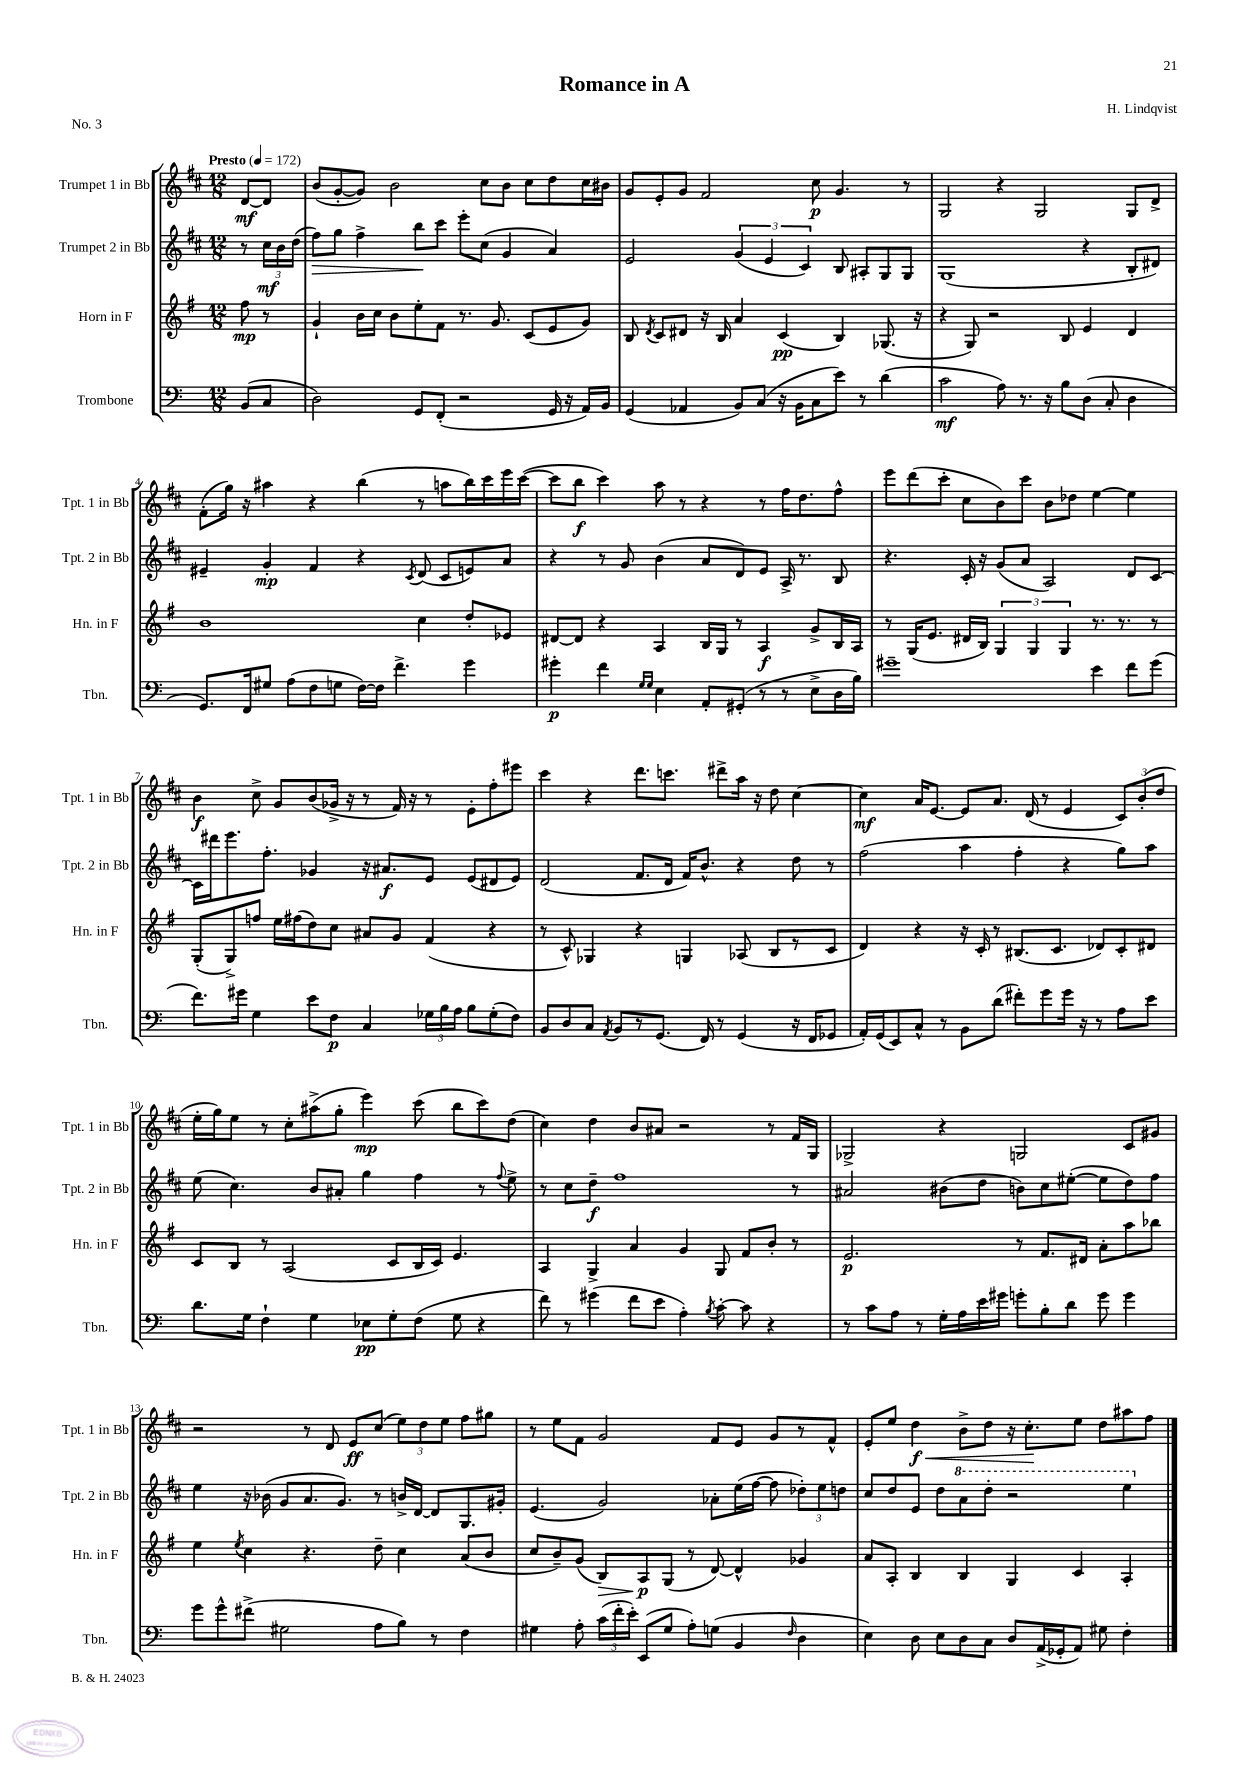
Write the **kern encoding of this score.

**kern	**dynam	**kern	**dynam	**kern	**dynam	**kern	**dynam
*part4	*part4	*part3	*part3	*part2	*part2	*part1	*part1
*staff4	*staff4	*staff3	*staff3	*staff2	*staff2	*staff1	*staff1
*I"Trombone	*	*I"Horn in F	*	*I"Trumpet 2 in Bb	*	*I"Trumpet 1 in Bb	*
*I'Tbn.	*	*I'Hn. in F	*	*I'Tpt. 2 in Bb	*	*I'Tpt. 1 in Bb	*
*clefF4	*	*clefG2	*	*clefG2	*	*clefG2	*
*k[]	*	*k[f#]	*	*k[f#c#]	*	*k[f#c#]	*
*M12/8	*	*M12/8	*	*M12/8	*	*M12/8	*
*MM172	*	*MM172	*	*MM172	*	*MM172	*
=	=	=	=	=	=	=	=
!	!	!	!	!	!	!LO:TX:a:B:t=Presto	!
(8BB/L	.	8ff#\	mp	8r	.	[8d/L	mf
8C/J	.	8r	.	24cc#\LL	mf	8d/J]	.
.	.	.	.	24b\	.	.	.
.	.	.	.	(24dd\JJ	.	.	.
=1	=1	=1	=1	=1	=1	=1	=1
!	!	!	!	!	!LO:HP:b	!	!
2D\)	.	4g`/	.	8ff#\L)	>	(8b/L	.
.	.	.	.	8gg\J	.	[8g'/	.
.	.	16b\LL	.	4ff#^\	.	8g/J])	.
.	.	16cc\JJ	.	.	.	.	.
.	.	8b\L	.	.	.	2b\	.
8GG/L	.	8ee'\	.	8bb\L	.	.	.
(8FF'/J	.	8f#\J	.	8ccc#\J	]	.	.
2r	.	8.r	.	8eee'\L	.	.	.
.	.	.	.	(8cc#\J	.	8cc#\L	.
.	.	8.g/	.	.	.	.	.
.	.	.	.	4g/	.	8b\J	.
.	.	(8c/L	.	.	.	8cc#\L	.
16GG/	.	8e/	.	4a/)	.	8dd\	.
16r	.	.	.	.	.	.	.
16AA/LL)	.	8g/J)	.	.	.	16cc#\L	.
16BB/JJ	.	.	.	.	.	16b#X\JJ	.
=2	=2	=2	=2	=2	=2	=2	=2
(4GG/	.	8B/	.	2e/	.	8g/L	.
.	.	8qd/	.	.	.	.	.
.	.	8c/L	.	.	.	8e'/	.
4AA-X/	.	8d#X/J	.	.	.	8g/J	.
.	.	16r	.	.	.	2f#/	.
.	.	16B/	.	.	.	.	.
8BB/L)	.	4a/	.	(6g/	.	.	.
(8C/J	.	.	.	.	.	.	.
.	.	.	.	6e/	.	.	.
16r	.	(4c/	pp	.	.	.	.
16BB\KL	.	.	.	.	.	.	.
.	.	.	.	6c#/)	.	.	.
8C\	.	.	.	.	.	8cc#\	p
8e\J)	.	4B/)	.	8B/	.	4.g/	.
8r	.	.	.	8A#X'/L	.	.	.
(4d\	.	(8.G-X/	.	8G/	.	.	.
.	.	.	.	8G/J	.	8r	.
.	.	16r	.	.	.	.	.
=3	=3	=3	=3	=3	=3	=3	=3
2c\	mf	4r	.	(1G	.	2G/	.
.	.	8G/)	.	.	.	.	.
.	.	2r	.	.	.	.	.
8A\)	.	.	.	.	.	4r	.
8.r	.	.	.	.	.	.	.
.	.	.	.	.	.	2G/	.
16r	.	.	.	.	.	.	.
8B\L	.	8B/	.	.	.	.	.
(8D\J	.	4e/	.	4r	.	.	.
8C'/	.	.	.	.	.	.	.
4D\	.	4d/	.	8B'/L	.	8G/L	.
.	.	.	.	8d#X/J)	.	8d^/J	.
!!LO:LB:g=z
=4	=4	=4	=4	=4	=4	=4	=4
8.GG/L)	.	1b	.	4e#X~/	.	(8f#'\L	.
.	.	.	.	.	.	16gg\Jk)	.
16FF/k	.	.	.	.	.	16r	.
8G#X/J	.	.	.	4g'/	mp	4aa#X\	.
(8A\L	.	.	.	.	.	.	.
8F\	.	.	.	4f#/	.	4r	.
8Gn\J	.	.	.	.	.	.	.
[16F\LL)	.	.	.	4r	.	(4bb\	.
16F\JJ]	.	.	.	.	.	.	.
4.f^\	.	.	.	.	.	.	.
.	.	.	.	8qc#/	.	.	.
.	.	4cc\	.	(8d/	.	8r	.
.	.	.	.	8c#/L	.	8aan\L	.
4g\	.	8dd'/L	.	8en/)	.	16bb\L)	.
.	.	.	.	.	.	16ccc#\	.
.	.	8e-X/J	.	8a/J	.	16eee\	.
.	.	.	.	.	.	([16ccc#\JJ	.
=5	=5	=5	=5	=5	=5	=5	=5
4g#X'\	p	[8d#X/L	.	4r	.	8ccc#\L]	.
.	.	8d#/J]	.	.	.	8bb\J	f
4f\	.	4r	.	8r	.	4ccc#\)	.
.	.	.	.	8g/	.	.	.
16qqG/LL	.	.	.	.	.	.	.
16qqG/JJ	.	.	.	.	.	.	.
4E\	.	4A/	.	(4b\	.	8aa\	.
.	.	.	.	.	.	8r	.
8AA'/L	.	16B/LL	.	8a/L	.	4r	.
.	.	16G/JJ	.	.	.	.	.
(8GG#X'/J	.	8r	.	8d/)	.	.	.
8r	.	4A/	f	8e/J	.	8r	.
8r	.	.	.	16A^/	.	16ff#\KL	.
.	.	.	.	8.r	.	8.dd\	.
8E^\L	.	8g^/L	.	.	.	.	.
16D\L	.	16B/L	.	8B/	.	8ff#^^\J	.
16B\JJ)	.	16A/JJ	.	.	.	.	.
=6	=6	=6	=6	=6	=6	=6	=6
1g#X~	.	8r	.	4.r	.	8eee\L	.
.	.	(16G/KL	.	.	.	(8ddd\	.
.	.	8.e/J	.	.	.	.	.
.	.	.	.	.	.	8ccc#'\J	.
.	.	16d#X/LL	.	16c#'/	.	8cc#\L	.
.	.	16B/JJ)	.	16r	.	.	.
.	.	6G/	.	(8g/L	.	8b\)	.
.	.	.	.	8a/J	.	8ccc#\J	.
.	.	6G/	.	.	.	.	.
.	.	.	.	2A/)	.	8b\L	.
.	.	6G/	.	.	.	.	.
.	.	.	.	.	.	8dd-X\J	.
4e\	.	8.r	.	.	.	[4ee\	.
.	.	8.r	.	.	.	.	.
8f\L	.	.	.	8d/L	.	4ee\]	.
(8g#\J	.	8r	.	[8c#/J	.	.	.
!!LO:LB:g=z
=7	=7	=7	=7	=7	=7	=7	=7
8.f\L)	.	(8G'/L	.	16c#\LL]	.	4b\	f
.	.	.	.	16ddd#X\J	.	.	.
.	.	8G^/)	.	8.eee\	.	.	.
16g#X\Jk	.	.	.	.	.	.	.
4G\	.	8ffn/J	.	.	.	8cc#^\	.
.	.	.	.	8.ff#'\J	.	.	.
.	.	16ee\LL	.	.	.	8g/L	.
.	.	(16ff#X\J	.	.	.	.	.
8e\L	.	8dd\)	.	4g-X/	.	(8b/	.
8F\J	p	8cc\J	.	.	.	16g-X^/Jk	.
.	.	.	.	.	.	16r	.
4C/	.	8a#X/L	.	16r	.	8r	.
.	.	.	.	8.a#X/L	f	.	.
.	.	8g/J	.	.	.	16f#/)	.
.	.	.	.	.	.	16r	.
24G-X\LL	.	(4f#/	.	8e/J	.	8r	.
24B\	.	.	.	.	.	.	.
24A\JJ	.	.	.	.	.	.	.
8B\L	.	.	.	(8e/L	.	8e'\L	.
(8G-'\	.	4r	.	8d#X/	.	8ff#'\	.
8F\J)	.	.	.	8e/J)	.	8eee#X\J	.
=8	=8	=8	=8	=8	=8	=8	=8
8BB/L	.	8r	.	(2d/	.	4ccc#\	.
8D/	.	8c^^/)	.	.	.	.	.
8C/J	.	4G-X/	.	.	.	4r	.
8qAA/	.	.	.	.	.	.	.
8BB/L	.	.	.	.	.	.	.
8r	.	4r	.	8.f#/L	.	8.ddd\L	.
(8.GG/J	.	.	.	.	.	.	.
.	.	.	.	16d/Jk	.	8.cccn\J	.
.	.	4Gn/	.	16f#/KL)	.	.	.
16FF/)	.	.	.	8.b^^/J	.	.	.
8r	.	.	.	.	.	8ddd#X^\L	.
(4GG/	.	(8A-X/	.	4r	.	16aa\Jk	.
.	.	.	.	.	.	16r	.
.	.	8B/L	.	.	.	8dd\	.
16r	.	8r	.	8dd\	.	[4cc#\	.
16FF/KL	.	.	.	.	.	.	.
8GG-X/J	.	8c/J	.	8r	.	.	.
=9	=9	=9	=9	=9	=9	=9	=9
16AA'/LL)	.	4d/)	.	(2ff#\	.	4cc#\]	mf
(16GG/J	.	.	.	.	.	.	.
8EE/)	.	.	.	.	.	.	.
8C^^/J	.	4r	.	.	.	16a/KL	.
.	.	.	.	.	.	[8.e/J	.
8r	.	.	.	.	.	.	.
8BB\L	.	16r	.	4aa\	.	8e/L]	.
.	.	16c'/	.	.	.	.	.
(8d\J	.	8r	.	.	.	8.a/J	.
8f#X'\L)	.	(8.B#X/L	.	4ff#'\	.	.	.
.	.	.	.	.	.	(16d/	.
8g\	.	.	.	.	.	8r	.
.	.	8.c/J	.	.	.	.	.
16g\Jk	.	.	.	4r	.	4e/	.
16r	.	.	.	.	.	.	.
8r	.	8d-X/L)	.	.	.	.	.
8A\L	.	8c'/	.	8gg\L)	.	12c#/L)	.
.	.	.	.	.	.	(12b'/	.
8e\J	.	8d#X/J	.	8aa\J	.	.	.
.	.	.	.	.	.	12dd/J	.
!!LO:LB:g=z
=10	=10	=10	=10	=10	=10	=10	=10
8.d\L	.	8c/L	.	(8ee\	.	16ee'\LL	.
.	.	.	.	.	.	16gg\J)	.
.	.	8B/J	.	4.cc#\)	.	8ee\J	.
16G\Jk	.	.	.	.	.	.	.
4F`\	.	8r	.	.	.	8r	.
.	.	(2A/	.	.	.	8cc#'\L	.
4G\	.	.	.	8b/L	.	(8aa#X^\	.
.	.	.	.	8a#X'/J	.	8gg'\J	.
8E-X\L	pp	.	.	4gg\	.	4eee\)	mp
8G'\	.	8c/L	.	.	.	.	.
(8F\J	.	16B/L	.	4ff#\	.	(8ccc#\	.
.	.	16c/JJ)	.	.	.	.	.
8G\	.	4.e/	.	.	.	8bb\L	.
4r	.	.	.	8r	.	8ccc#\)	.
.	.	.	.	8qqff#/	.	.	.
.	.	.	.	8ee^\	.	(8dd\J	.
=11	=11	=11	=11	=11	=11	=11	=11
8f\)	.	4A/	.	8r	.	4cc#\)	.
8r	.	.	.	8cc#\L	.	.	.
(4g#X\	.	4G^/	.	8dd~\J	f	4dd\	.
.	.	.	.	1ff#	.	.	.
8f\L	.	4a/	.	.	.	8b/L	.
8e\J	.	.	.	.	.	8a#X/J	.
4A'\)	.	4g/	.	.	.	2r	.
8qB/	.	.	.	.	.	.	.
[8c'\	.	8G/	.	.	.	.	.
8c\]	.	8f#/L	.	.	.	.	.
4r	.	8b'/J	.	.	.	8r	.
.	.	8r	.	8r	.	16f#/LL	.
.	.	.	.	.	.	16G/JJ	.
=12	=12	=12	=12	=12	=12	=12	=12
8r	.	2.e/	p	2a#X/	.	2G-X^/	.
8c\L	.	.	.	.	.	.	.
8A\J	.	.	.	.	.	.	.
8r	.	.	.	.	.	.	.
16G'\LL	.	.	.	(8b#X\L	.	4r	.
16A\	.	.	.	.	.	.	.
16e\	.	.	.	8dd\J	.	.	.
16g#X\JJ	.	.	.	.	.	.	.
8gn'\L	.	8r	.	8bn\L)	.	2Gn/	.
8B'\	.	8.f#/L	.	8cc#\	.	.	.
8d\J	.	.	.	([8ee#X'\J	.	.	.
.	.	16d#X/Jk	.	.	.	.	.
8g\	.	8a'\L	.	8ee#\L]	.	.	.
4g\	.	8aa\	.	8dd\)	.	8c#/L	.
.	.	8bb-X\J	.	8ff#\J	.	8g#X/J	.
!!LO:LB:g=z
=13	=13	=13	=13	=13	=13	=13	=13
8g\L	.	4ee\	.	4ee\	.	2r	.
8g^^\	.	.	.	.	.	.	.
.	.	8qee/	.	.	.	.	.
(8f#X^\J	.	4cc\	.	16r	.	.	.
.	.	.	.	(16b-X\	.	.	.
2G#X\	.	.	.	8g/L	.	.	.
.	.	4.r	.	8.a/	.	8r	.
.	.	.	.	.	.	8d/	.
.	.	.	.	8.g/J)	.	.	.
.	.	.	.	.	.	8e/L	ff
8A\L	.	8dd~\	.	8r	.	(8cc#/J	.
8B\J)	.	4cc\	.	16bn^/LL	.	12ee\L)	.
.	.	.	.	[16d/JJ	.	.	.
.	.	.	.	.	.	12dd\	.
8r	.	.	.	8d/L]	.	.	.
.	.	.	.	.	.	12ee\J	.
4F\	.	(8a/L	.	8.G/	.	8ff#\L	.
.	.	8b/J	.	.	.	8gg#X\J	.
.	.	.	.	16g#X'/Jk	.	.	.
=14	=14	=14	=14	=14	=14	=14	=14
4G#X\	.	8cc/L	.	(4.e/	.	8r	.
.	.	8b~/)	.	.	.	8ee\L	.
8A'\	.	(8g/J	.	.	.	8f#\J	.
!	!	!	!LO:HP:b	!	!	!	!
(24c\LL	.	8B/L)	>	2g/)	.	2g/	.
24f'\	.	.	.	.	.	.	.
24e'\JJ)	.	.	.	.	.	.	.
(8EE/L	.	8A/	p	.	.	.	.
8G#/J	.	(8G/J	]	.	.	.	.
8A'\L)	.	8r	.	.	.	.	.
(8Gn\J	.	[8d/)	.	8a-X'\L	.	8f#/L	.
4BB/	.	4d^^/]	.	(16ee\L	.	8e/J	.
.	.	.	.	[16ff#\JJ	.	.	.
.	.	.	.	8ff#\]	.	8g/L	.
16qqF/	.	.	.	.	.	.	.
4D\	.	4g-X/	.	12dd-X'\L)	.	8r	.
.	.	.	.	12ee\	.	.	.
.	.	.	.	.	.	8f#^^/J	.
.	.	.	.	12ddn\J	.	.	.
=15	=15	=15	=15	=15	=15	=15	=15
4E\)	.	8a/L	.	8cc#/L	.	8e'/L	.
.	.	8A'/J	.	8dd/	.	8ee/J	.
!	!	!	!	!	!	!	!LO:HP:b
8D\	.	4B/	.	8e/J	.	4dd\	< f
8E\L	.	.	.	8dd\L	.	.	.
*	*	*	*	*8va	*	*	*
8D\	.	4B/	.	8aa\	.	8b^\L	.
8C\J	.	.	.	8ddd'\J	.	8dd\J	.
8D/L	.	4G/	.	2r	.	16r	.
.	.	.	.	.	.	8.cc#'\L	.
(16AA^/L	.	.	.	.	.	.	.
16GG-X'/J	.	.	.	.	.	.	.
8AA/J)	.	4c/	.	.	.	8ee\J	[
8G#X\	.	.	.	.	.	8dd\L	.
4F'\	.	4A'/	.	4eee\	.	8aa#X\	.
.	.	.	.	.	.	8ff#\J	.
*	*	*	*	*X8va	*	*	*
==	==	==	==	==	==	==	==
*-	*-	*-	*-	*-	*-	*-	*-
